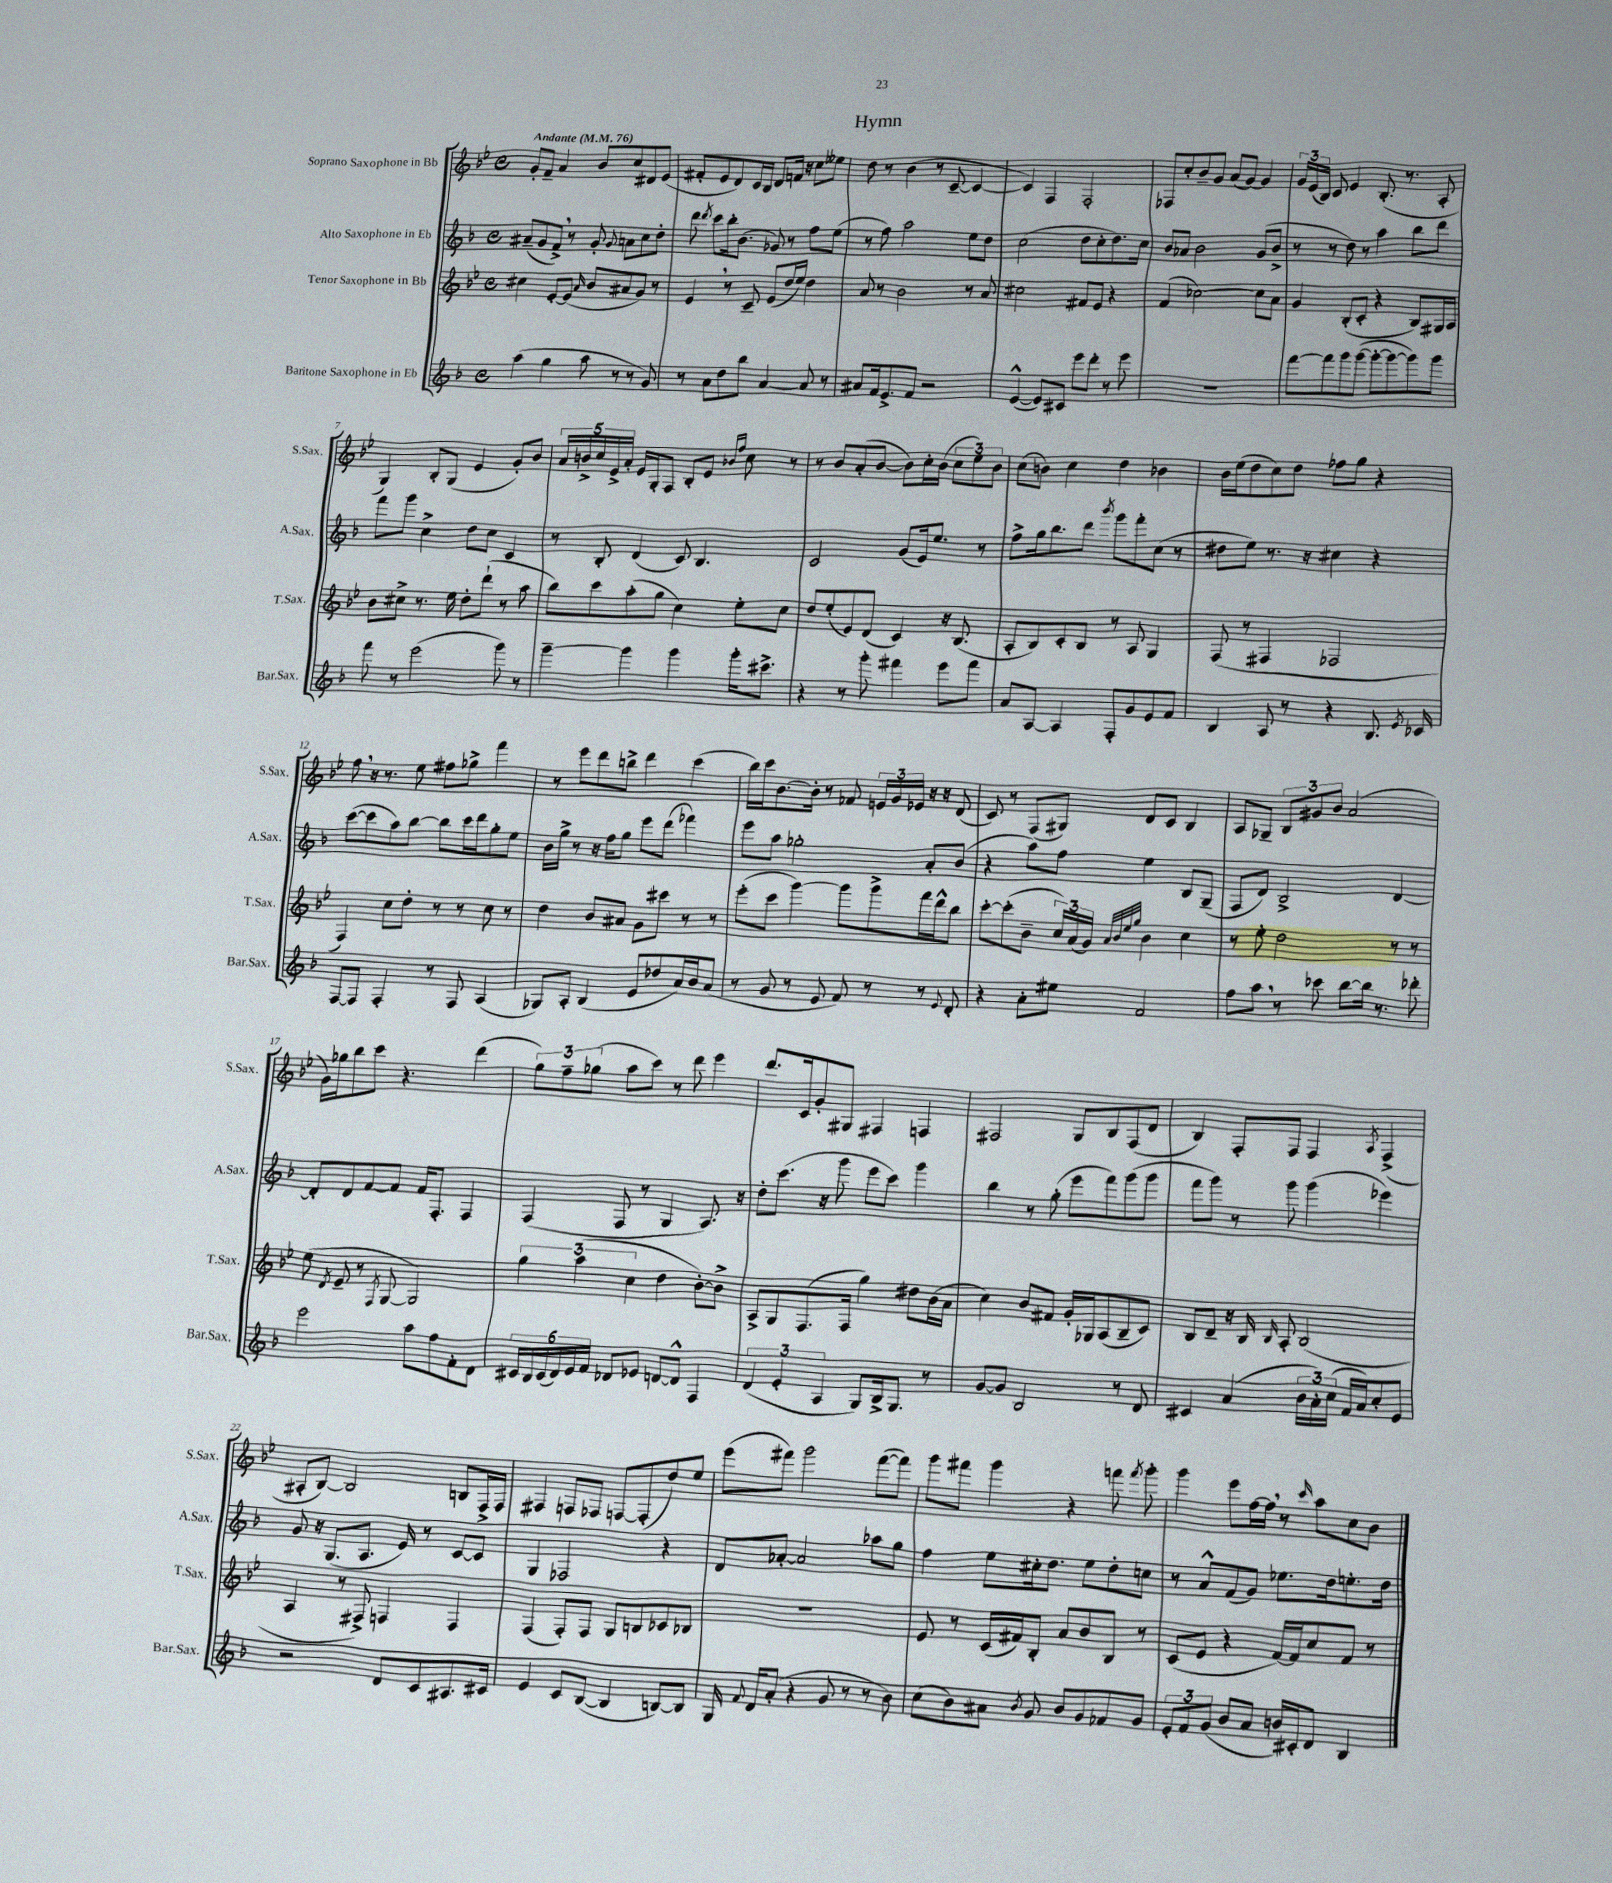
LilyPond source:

\header { title = "Hymn" }
<<
\new StaffGroup <<
\new Staff = "s0" \with { instrumentName = "Soprano Saxophone in Bb" shortInstrumentName = "S.Sax." } {
    \clef treble \key bes \major \defaultTimeSignature \time 4/4 \tempo "Andante" 4 = 76
    \autoBeamOff g'8[-. f'8]-- a'4 bes'8[ c''8 dis'8 ees'8]( |
    fis'8[-. ees'8 d'8) c'16 bes16] d'8[ f'16] r16 c''8[ eeses''8] |
    d''8 r8 bes'4( r8 c'8~-- c'4~ |
    c'4) f4 f2-. |
    fes8[ c''8-. bes'8-- g'8] a'8[( g'8]~) g'4 |
    \tuplet 3/2 { g'16[ ees'16( bes16]) } c'8 ees'4 bes8.-.( r8. a8-. |
    g4) bes8[-. g8]( ees'4 g'8[-.) bes'8] |
    \tuplet 5/4 { a'16[ b'16-> c''16 ees'16-> a'16]-. } ees'16[ g16-. f8] bes8[-. ees'8] \grace { bes'16[ f''16] } c''8 r8 |
    r8 bes'8[ a'8-.( bes'8]~ bes'8[) c''16-. bes'16]( \tuplet 3/2 { c''8[ ees''8) bes'8] } |
    c''8[( b'8]) c''4 d''4 bes'4 |
    bes'16[ ees''16( d''8 c''8) d''8] fes''8[ g''8] r4 |
    f''8 \breathe r16 r8. ees''8 fis''8[ ges''8]-> f'''4 |
    r8 ees'''8[ d'''8 b''8]-> d'''4 c'''4( |
    bes''16[) c'''16 bes'8.~ bes'16]-. r8 fes'8 \tuplet 3/2 { e'16[ g'16 ees'16] } r16 r16 d'8( |
    c'8) r8 f8[( gis8]) d'8[ c'8] bes4 |
    a8[ ges8]-- \tuplet 3/2 { bes8[ gis'8 bes'8] } a'2( |
    g'16[) ges''16 bes''8 c'''8] r4. d'''4( |
    \tuplet 3/2 { g''8[) f''8-- ges''8]( } a''8[ c'''8]) r8 d'''8 ees'''4 |
    d'''8.[ c'16 g'8-. gis8] fis4 f4 |
    fis2 g8[ bes8 fis8( d'8] |
    bes4) f8[-. f8] f4 \acciaccatura { a8 } f4->( |
    ais8[-. bes8]~) bes2 b8[ f16-> f16] |
    fis4 f8[ fes8] f8[~ f8-.( d''8) ees''8] |
    ees'''8[( fis'''8]) g'''2 fis'''8[~( fis'''8]) |
    g'''8[ fis'''8] g'''4 r4 f'''8 \acciaccatura { f'''8 } g'''8-. |
    g'''4 ees'''8[ f''16~ f''16] \breathe r8 \grace { c'''16 } a''8[ c''8 bes'8] \bar "|." |
}
\new Staff = "s1" \with { instrumentName = "Alto Saxophone in Eb" shortInstrumentName = "A.Sax." } {
    \clef treble \key f \major \defaultTimeSignature \time 4/4
    \autoBeamOff ais'8[--( g'8 f'8]->) \breathe r8 g'8-. \appoggiatura { g'8 } a'8[ c''8 d''8]-. |
    d'''8 \acciaccatura { d'''8 } c'''8[ bes''16-. bes'8.]( ges'8) r8 f''8[ e''8]( |
    r8 f''8) a''2 e''8[ d''8] |
    c''2( d''8[ c''8-. d''8.) c''16] |
    bes'8[ aes'8] bes'2 g'8[( bes'8]-> |
    r8 r8 d''8) r8 a''4 bes''8[ d'''8] |
    f'''8[ g'''8] c''4-> d''8[ c''8] c'4 |
    r8 bes8-. d'4( c'8) bes4. |
    c'2 g'8[( e'16) e''8.] r8 |
    f''8[-> g''16 bes''8. d'''8] \acciaccatura { bes'''8 } g'''8[ f'''8-. c''8]( r8 |
    dis''8[ e''8]) r8. r16 cis''4 r4 |
    c'''8[~( c'''8 a''8) bes''8]~ bes''8[ c'''16 d'''16 g''8-. e''8] |
    bes'16[ g''16]-> r8 r16 f''16[ g''8] e'''8[ d'''8]( fes'''4) |
    e'''8[ a''8] ges''2-. a'8[-. bes'8]( |
    r4 a''8[) f''8] e''4 bes8[ g8]--( |
    f8[ d'8]) bes2-> d'4~ |
    d'8[-. d'8 f'8~ f'8] f'16[ f8.]-. f4 |
    f4( f8 r8 g4 a8.) r16 |
    d''8[-. c'''8.]( r16 g'''8 e'''8[ c'''8]) g'''4 |
    bes''4 r8 g''8-.( e'''8[ f'''8) g'''8( g'''8] |
    f'''8[ g'''8]) r8 g'''8 g'''4( ees'''4) |
    g'8 r16 g8.[( a8.] e'16) r8 c'8[~ c'8] |
    g4 fes2 r4 |
    d'8[ aes'8]~-. aes'2 aes''8[ g''8] |
    f''4 e''8[ cis''16-. d''8.] e''8[ d''8-. c''8] |
    r8 a'8[-^ f'8( g'8]) ees''8.[ d''16 e''8.-. d''16] \bar "|." |
}
\new Staff = "s2" \with { instrumentName = "Tenor Saxophone in Bb" shortInstrumentName = "T.Sax." } {
    \clef treble \key bes \major \defaultTimeSignature \time 4/4
    \autoBeamOff cis''4 ees'8[~-. ees'8]( \grace { a'16 } bes'8[ ais'8 g'8]) r8 |
    ees'4 \breathe r8 c'8-- ees'8[( d''16 ees''16]) d''4 |
    a'8 r8 bes'2 r8 a'8 |
    cis''2 fis'8[ ees'8] r4 |
    f'4( ces''2~) ces''8[ a'8] |
    g'4 bes8[-.( c'8]-. r4 bes8[) gis16 a16] |
    bes'8[ cis''8]-> r8. ees''16 d''8[-. d'''8]-!( r8 a''8 |
    bes''8[) c'''8 a''8-.( g''8] c''4) ees''8[-. c''8] |
    d''8[ ees''8-.( ees'8) d'8]( c'4) r16 bes8.( |
    a8[-. bes8) c'8-. bes8] r8 a8 g4 |
    f8( r8 fis4 fes2 |
    f4) c''8[ d''8]-. r8 r8 c''8 r8 |
    d''4 bes'8[ ais'8] g'8[ cis'''8] r8 r8 |
    ees'''8[-.( c'''8] g'''4~) g'''8[ g'''8-> f'''16 d'''16-^ bes''8] |
    c'''8[~-. c'''8-.( bes'8]-- \tuplet 3/2 { c''16[) a'16( g'16]) } \grace { a'32[ bes'32 ees''32 g''32] } bes'4 c''4 |
    r8 ees''8-. d''2 r8 r8 |
    ees''8( \acciaccatura { d'8 } ees'8-- r8 \acciaccatura { f8 } g8~ g2) |
    \tuplet 3/2 { g''4 a''4( c''4 } d''4 bes'8[~-.) bes'8]-> |
    a8[-> g8 f8.( f16] g''4) dis''8[ bes'16( a'16] |
    c''4) bes'8[ fis'8] g'16[-. ges16 a8( bes8-- c'8]) |
    bes8[ d'8]-- r16 bes16 \grace { bes16 } a8-. bes2( |
    a4 r8 fis8->) f4 f4 |
    f4( f8[-.) f8] g8[ b8 ces'8 bes8] |
    R1 |
    ees'8 r8 c'16[( fis'16) bes8]-. a'8[ bes'8 bes8] r8 |
    c'8[( ees'8] r4 f'16[~) f'16 c''8 f'8] r8 \bar "|." |
}
\new Staff = "s3" \with { instrumentName = "Baritone Saxophone in Eb" shortInstrumentName = "Bar.Sax." } {
    \clef treble \key f \major \defaultTimeSignature \time 4/4
    \autoBeamOff a''4( g''4 a''8 r8 r8 g'8) |
    r8 a'8[ d''8 bes''8] a'4~ a'8 r8 |
    ais'8[ f'16 e'8.-> f'8] r2 |
    e'4~-^( e'8[) cis'8] e'''8[ d'''8]-. r8 e'''8 |
    R1 |
    f'''8[~ f'''8 g'''8 g'''8]~( g'''8[~-. g'''8~ g'''8) g'''8] |
    f'''8 r8 e'''2( g'''8) r8 |
    g'''4~-- g'''4 g'''4 g'''16[-. cis'''8.]-> |
    r4 r8 g'''8-. fis'''4 e'''8[ fis'''8] |
    a'8[ a8]~ a4 f8[-. g'8 e'8 f'8] |
    bes4 a8 r8 r4 bes8. \acciaccatura { e'8 } ces'16 |
    f8[~ f8] f4-. r8 f8 a4( |
    ges8[) a8]-. bes4( e'8[ des''8 a'16) bes'16 a'8]( |
    r8 g'8 r8 e'8 f'8) r8 r8 \appoggiatura { e'8 } d'8-. |
    r4 a'8[-. eis''8] f'2 |
    f''8[ a''8] \breathe r8 ces'''8 bes''8[~ bes''16] r8. des'''8-. |
    e'''2 a''8[ f''8 f'8-. d'8] |
    \tuplet 6/4 { cis'16[ bes16 cis'16( d'16) e'16 f'16] } des'8[ ees'8] d'8[~ d'8]-^ f4 |
    \tuplet 3/2 { d'4( e'4-. a4 } g8[) bes16-> g8.] r8 |
    g'8[~ g'8] bes2 r8 d'8 |
    cis'4 a'4( \tuplet 3/2 { bes'16[ a'16-.) c''16]( } f'16[ a'16) c''8-. e'8] |
    r2 d'8[ c'8 ais8. cis'16] |
    e'4 c'8[ bes8]~( bes4 b8[~) b8] |
    g16 \appoggiatura { f'8 } d'16[ a'8]-.( r4 g'8 r8 r8 bes'8) |
    c''8[( bes'8) ais'8] \acciaccatura { bes'8 } g'8 bes'8[ g'8 fes'8 g'8] |
    \tuplet 3/2 { e'8[-. f'8 g'8]( } bes'8[ a'8] b'16[) cis'16-. d'8] bes4 \bar "|." |
}
>>
>>
